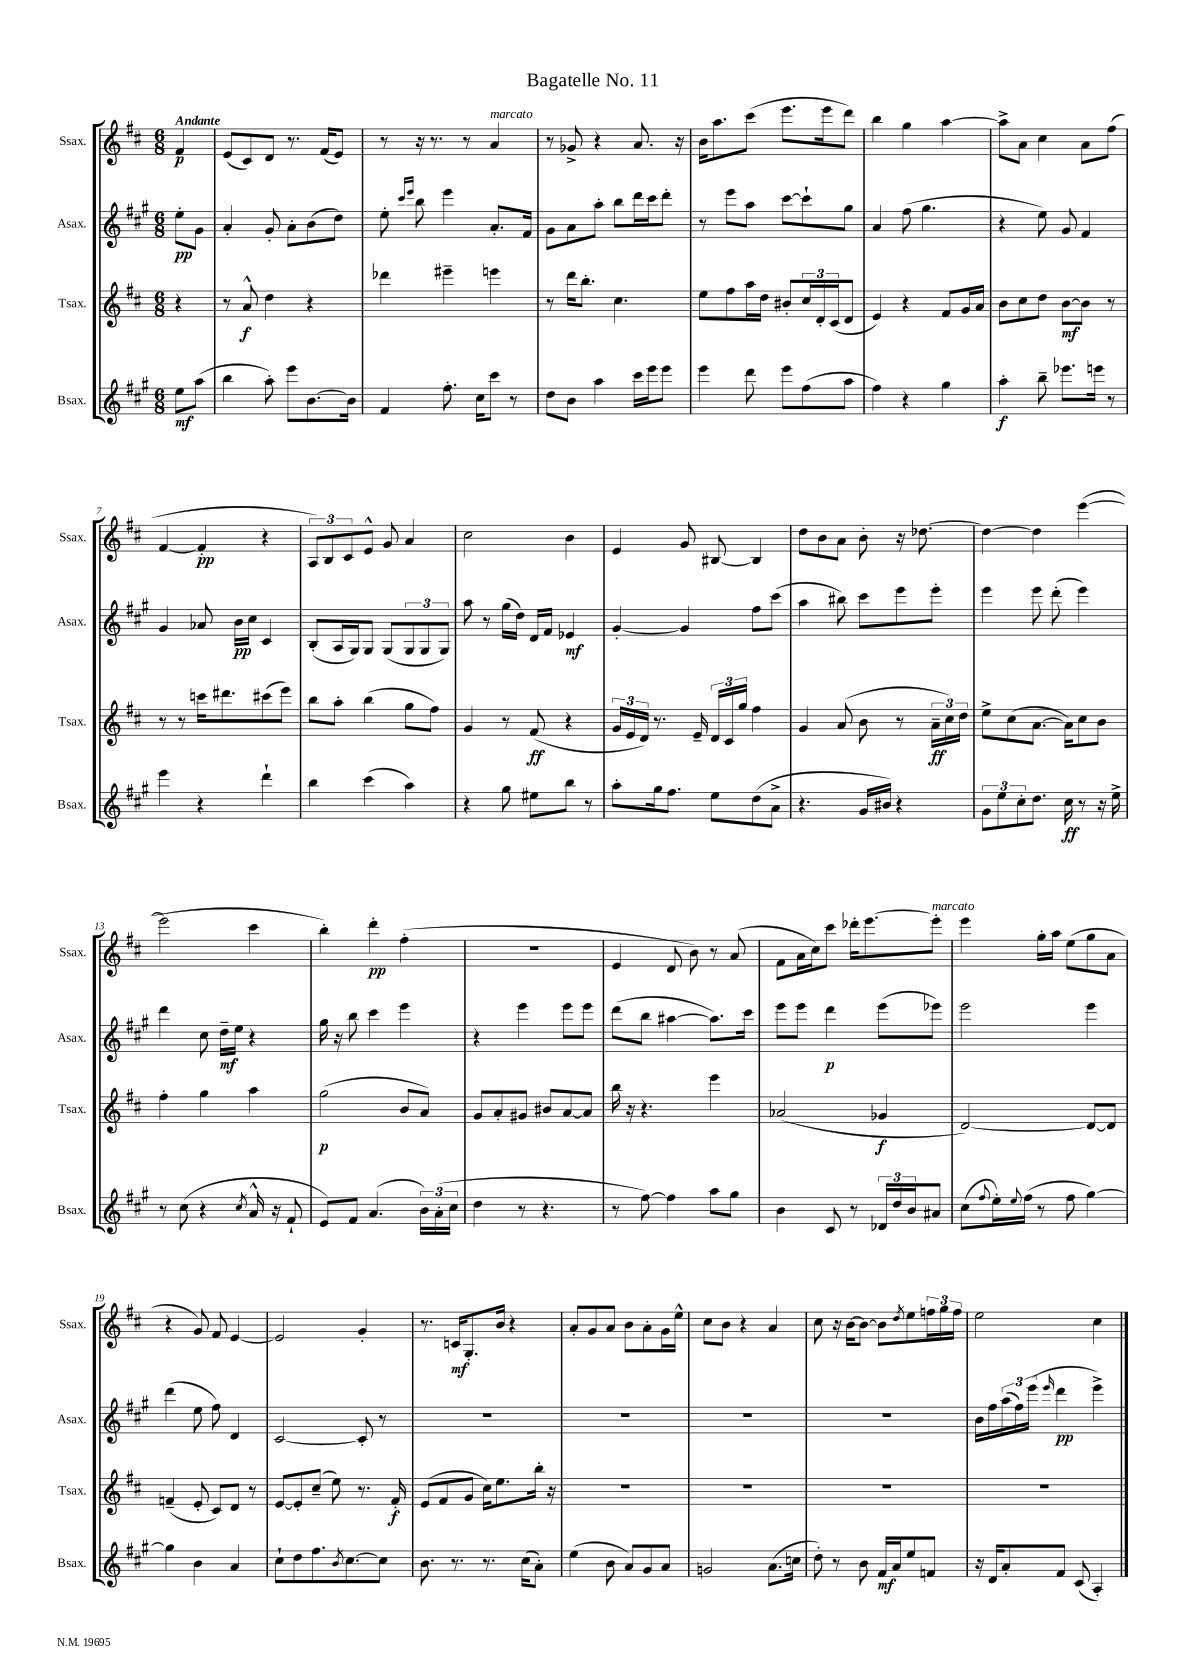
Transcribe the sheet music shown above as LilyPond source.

\header { title = "Bagatelle No. 11" }
<<
\new StaffGroup <<
\new Staff = "s0" \with { instrumentName = "Ssax." shortInstrumentName = "Ssax." } {
    \clef treble \key d \major \numericTimeSignature \time 6/8 \partial 4 \tempo "Andante"
    fis'4\p |
    e'8( cis'8) d'8 r8. fis'16( e'8) |
    r8 r16 r8. r8 a'4^\markup { \italic "marcato" } |
    r8 ges'8-> r4 a'8. r16 |
    b'16 a''8. cis'''8( e'''8. e'''16 d'''8) |
    b''4 g''4 a''4~ |
    a''8-> a'8 cis''4 a'8 fis''8( |
    fis'4~ fis'4-.\pp r4 |
    \tuplet 3/2 { a8) b8 cis'8 } e'8-^ g'8 a'4 |
    cis''2 b'4 |
    e'4 g'8 bis8~ bis4 |
    d''8 b'8 a'8 b'8-. r16 des''8.~ |
    des''4~ des''4 e'''4~( |
    e'''2 cis'''4 |
    b''4-.) d'''4-.\pp fis''4-.( |
    R2. |
    e'4 d'8 b'8) r8 a'8( |
    fis'8 a'16 cis''16) cis'''8 des'''16-. e'''8.~ e'''8-.^\markup { \italic "marcato" } |
    e'''4 g''16-. a''16 e''8( g''8 a'8 |
    r4 g'8) fis'8 e'4~ |
    e'2 g'4-. |
    r8. c'16\mf g8.-. b'16 r4 |
    a'8-. g'8 a'8 b'8 a'8-. g'16 e''16-^ |
    cis''8 b'8 r4 a'4 |
    cis''8 r16 b'16~ b'8~ b'8 \acciaccatura { d''8 } e''8 \tuplet 3/2 { f''16 g''16 f''16 } |
    e''2 cis''4 \bar "|." |
}
\new Staff = "s1" \with { instrumentName = "Asax." shortInstrumentName = "Asax." } {
    \clef treble \key a \major \numericTimeSignature \time 6/8 \partial 4
    e''8-.\pp gis'8 |
    a'4-. gis'8-. a'8-. b'8( d''8) |
    e''8-. \grace { cis'''16 e'''16 } b''8 e'''4 a'8.-. fis'16 |
    gis'8 a'8 a''8-. b''8 d'''16 cis'''16 d'''8-. |
    r8 e'''8 a''8 cis'''8~ cis'''8-! gis''8 |
    a'4 fis''8( gis''4. |
    r4 e''8) gis'8 fis'4 |
    gis'4 aes'8 b'16\pp cis''16 cis'4 |
    b8-.( a16 gis16) gis8 gis8( \tuplet 3/2 { gis8 gis8 gis8) } |
    a''8 r8 gis''16( d''16) d'16 fis'16 ees'4\mf |
    gis'4~-. gis'4 fis''8 cis'''8( |
    a''4 bis''8) cis'''8 e'''8 e'''8-. |
    e'''4 e'''8 d'''8-.( e'''4) |
    d'''4 cis''8 d''16--\mf e''16 r4 |
    gis''16 r16 b''8 cis'''4 e'''4 |
    r4 e'''4 e'''8 e'''8 |
    d'''8( b''8 ais''4~ ais''8.) cis'''16 |
    e'''8 e'''8 d'''4\p e'''8( ees'''8) |
    e'''2 e'''4 |
    d'''4( e''8 fis''8) d'4 |
    cis'2~ cis'8-. r8 |
    R2. |
    R2. |
    R2. |
    R2. |
    b'16 fis''16 \tuplet 3/2 { a''16( fis''16) e'''16( } \grace { e'''16 } d'''4\pp e'''4->) \bar "|." |
}
\new Staff = "s2" \with { instrumentName = "Tsax." shortInstrumentName = "Tsax." } {
    \clef treble \key d \major \numericTimeSignature \time 6/8 \partial 4
    r4 |
    r8 a'8-^\f d''4 r4 |
    des'''4 eis'''4-- e'''4 |
    r8 d'''16 b''8.-. cis''4. |
    e''8 fis''8 a''16 d''16 bis'8-. \tuplet 3/2 { cis''16 d'16-. cis'16( } d'8 |
    e'4) r4 fis'8 g'16 a'16 |
    b'8 cis''8 d''8 b'8~\mf b'8 r8 |
    r8 r8 c'''16 dis'''8. cis'''8( e'''8) |
    b''8 a''8-. b''4( g''8 fis''8) |
    g'4 r8 fis'8\ff( r4 |
    \tuplet 3/2 { g'16 e'16 d'16) } r8. e'16-- \tuplet 3/2 { d'16 cis'16 g''16 } fis''4 |
    g'4 a'8( b'8 r8 \tuplet 3/2 { a'16--\ff cis''16) d''16 } |
    e''8-> cis''8( a'8.~ a'16) cis''8 b'8 |
    fis''4-. g''4 a''4 |
    g''2\p( b'8 a'8) |
    g'8 a'8-. gis'8 bis'8 a'8~ a'8 |
    b''16 r16 r4. e'''4 |
    aes'2( ges'4\f |
    d'2~) d'8~ d'8 |
    f'4--( e'8-. cis'8) d'8 r8 |
    e'8~ e'8-. cis''8--( e''8) r8. fis'16-.\f |
    e'8( fis'8 g'8 cis''16) e''8. b''16-. r16 |
    R2. |
    R2. |
    R2. |
    R2. \bar "|." |
}
\new Staff = "s3" \with { instrumentName = "Bsax." shortInstrumentName = "Bsax." } {
    \clef treble \key a \major \numericTimeSignature \time 6/8 \partial 4
    e''8\mf a''8( |
    b''4 a''8-.) e'''8 b'8.~ b'16 |
    fis'4 fis''8.-. cis''16 cis'''8 r8 |
    d''8 b'8 a''4 cis'''16 e'''16 e'''8 |
    e'''4 d'''8 e'''8 fis''8( a''8 |
    fis''4) r4 gis''4 |
    a''4-.\f b''8-- ees'''8. e'''16 r8 |
    e'''4 r4 d'''4-! |
    b''4 cis'''4( a''4) |
    r4 gis''8 eis''8 b''8 r8 |
    a''8-. gis''16 fis''8. e''8 d''8( a'8-> |
    r4. gis'16 bis'16) r4 |
    \tuplet 3/2 { gis'8 e''8 cis''8-. } d''8. cis''16\ff r8 r16 e''16-> |
    r8 cis''8( r4 \acciaccatura { cis''8 } a'16-^ r16 fis'8-! |
    e'8) fis'8 a'4.( \tuplet 3/2 { b'16) a'16-.( cis''16 } |
    d''4 r8 r4. |
    r8 fis''8~) fis''4 a''8 gis''8 |
    b'4 cis'8 r8 \tuplet 3/2 { des'16 d''16 b'16 } ais'8 |
    cis''8( \appoggiatura { fis''8 } e''16-.) \appoggiatura { e''8 } fis''16( r8 fis''8 gis''4~) |
    gis''4 b'4 a'4 |
    cis''8-! d''8 fis''8. \acciaccatura { b'8 } cis''8.~ cis''8 |
    b'8. r8. r8. cis''16( a'8-.) |
    e''4( b'8 a'8) gis'8 a'8 |
    g'2 a'8.( c''16 |
    d''8-.) r8 b'8 fis'16\mf a'16 e''8 f'8 |
    r16 d'16 a'8-. fis'8 cis'8( a4-.) \bar "|." |
}
>>
>>
